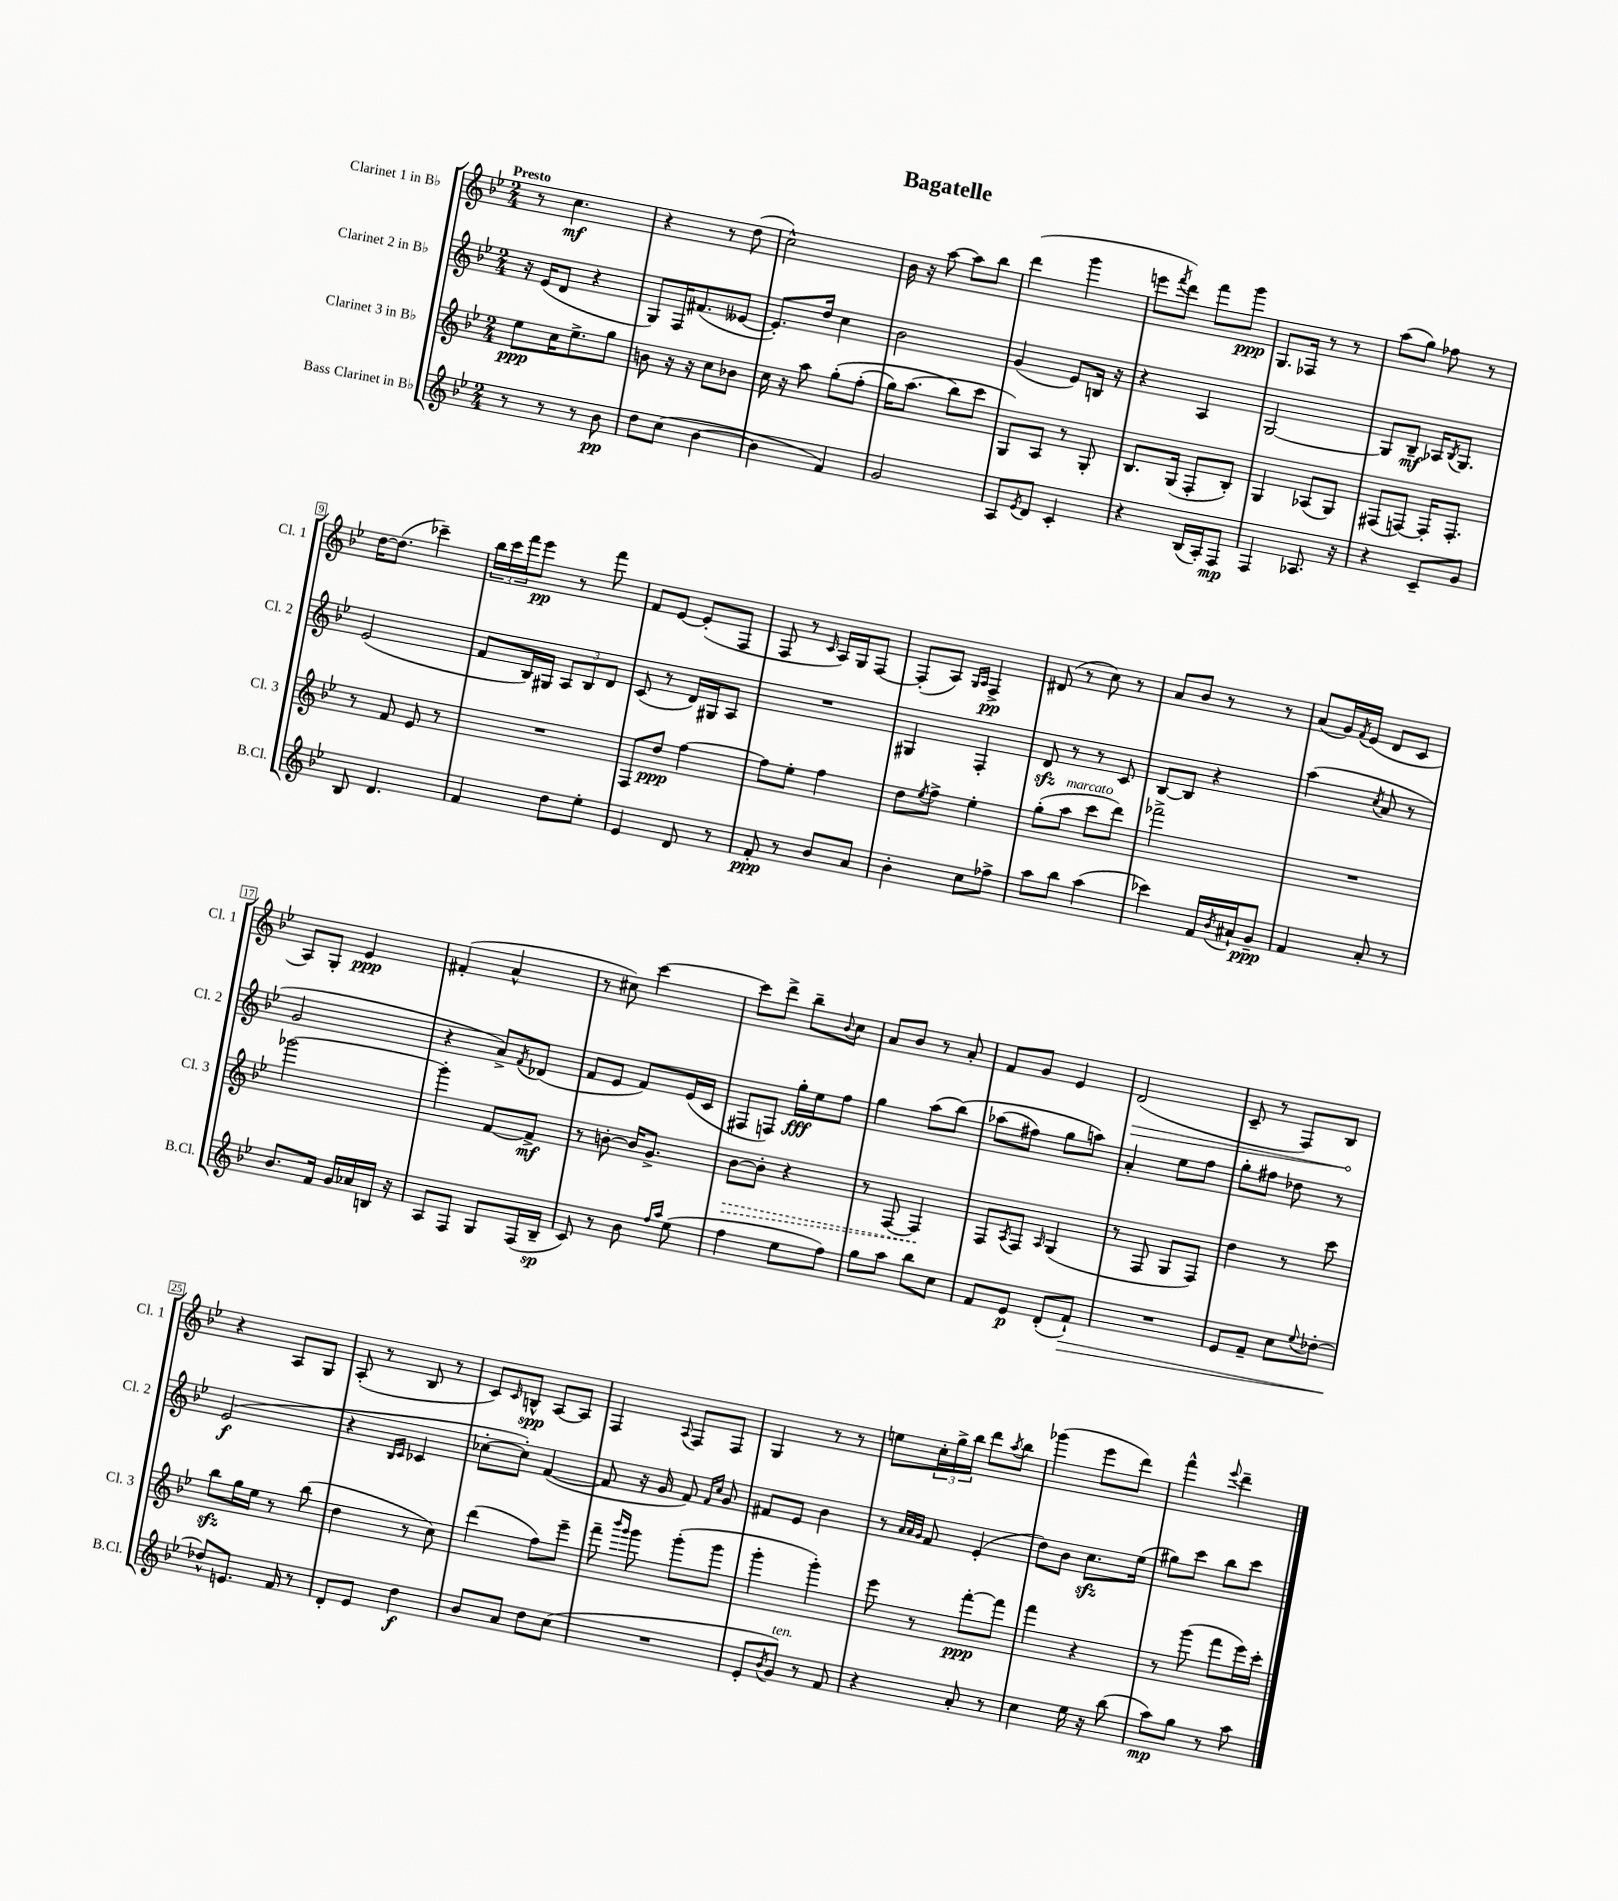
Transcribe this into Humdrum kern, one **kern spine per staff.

**kern	**kern	**kern	**kern
*staff4	*staff3	*staff2	*staff1
*clefG2	*clefG2	*clefG2	*clefG2
*k[b-e-]	*k[b-e-]	*k[b-e-]	*k[b-e-]
*M2/4	*M2/4	*M2/4	*M2/4
8r	8ee-	16r	8r
.	.	(16e-	.
8r	16cc	8d	4.cc
.	8.ee-^	.	.
8r	.	4r	.
8b-	8gg	.	.
=	=	=	=
8dd	8b	8G)	4r
(8cc	16r	16F	.
.	16r	(8.f#	.
[4b-	8cc	.	8r
.	8b-	[8e--	(8dd
=	=	=	=
4b-]	16cc	8.e--'])	2cc^^)
.	16r	.	.
.	8aa	.	.
.	.	16dd	.
4f)	&(8gg'	4cc	.
.	(8ff'	.	.
=	=	=	=
2g	16gg)	2b-	16b-
.	(8.aa	.	16r
.	.	.	[8aa
.	8bb-&)	.	8aa]
.	8ccc	.	8bb-
=	=	=	=
8A	8G)	(4g	(4ddd
8qe-	.	.	.
8d	8A	.	.
4c'	8r	8e-)	4ggg
.	8G'	16B	.
.	.	16r	.
=	=	=	=
4r	8.B-	4r	8eee
.	.	.	8qfff
.	.	.	8ddd)
.	(16G	.	.
(16B-	8F'	4A	8fff
16A')	.	.	.
8F	8B-')	.	8ggg
=	=	=	=
4F	4G	[2G	8.G
.	.	.	16F-
8.A-	(8A-	.	8r
.	8G)	.	8r
16r	.	.	.
=	=	=	=
4r	(8F#	8G]	(8aa
.	[8F)	8B-~	8gg)
8c~	16F']	16A-	8ff-
.	.	8qB-	.
.	8.F'	8.G	.
8g	.	.	8r
=	=	=	=
8B-	8r	(2e-	[16dd
.	.	.	(8.dd]
4.d	8f	.	.
.	8e-	.	4ccc-~)
.	8r	.	.
=	=	=	=
4f	2r	8f	24bb-
.	.	.	24ccc
.	.	.	24fff
.	.	16B-)	8eee-
.	.	16G#	.
8dd	.	12A	8r
.	.	12B-	.
8ee-'	.	.	8fff
.	.	12d	.
=	=	=	=
4e-	8F	(8c	8f
.	8dd	8r	[8e-
8d	[4ff	16d)	(8e-']
.	.	16G#	.
8r	.	8A	8F
=	=	=	=
8f'	8ff]	2r	8F
8r	8ee-'	.	8r
.	.	.	16qqc
8b-	4ff	.	16A)
.	.	.	16G
8a	.	.	[8F
=	=	=	=
4b-'	8dd	4G#	(8F']
.	8qee-	.	.
.	8ff^	.	8A)
.	.	.	16qqG
.	.	.	16qqA
8cc	4ee-'	4F'	4F^
8ff-^	.	.	.
=	=	=	=
8aa	(8gg'	8d	(8d#
8bb-	8aa	8r	8r
(4aa	8ccc	8r	8cc)
.	8ddd)	8c	8r
=	=	=	=
4ccc-)	2fff-^	[8B-	8a
.	.	8B-]	8b-
16f	.	4r	8r
8qb-	.	.	.
16a#`	.	.	.
8g~	.	.	8r
=	=	=	=
4f	2r	(4aa	(8a
.	.	.	16g)
.	.	.	8qf
.	.	.	(16e-
.	.	8qcc	.
8a'	.	8a	8d
8r	.	8r	8c
=	=	=	=
8.b-	[2ggg-	2g	8A)
.	.	.	8G'
16f	.	.	.
16g	.	.	4e-
16a-	.	.	.
16B	.	.	.
16r	.	.	.
=	=	=	=
8A	4ggg-']	4r	(4f#'
8F	.	.	.
8G	[8f	8a^)	4a^^
.	.	8qf	.
(16F	8f^]	(8d-	.
16B-~	.	.	.
=	=	=	=
8c)	8r	8f	8r
8r	[8b'	8e-	8cc#)
8b-	16b]	8f)	[4ccc
.	8.g^	.	.
16qqff	.	.	.
16qqaa	.	.	.
(8ee-	.	(16e-	.
.	.	16c	.
=	=	=	=
4ff	[8b-	8F#	8ccc]
.	8b-']	8F)	8ddd^
8ee-	4r	16gg'	8bb-~
.	.	16ee-	.
.	.	.	8qqb-
8ff)	.	8ff	8cc
=	=	=	=
8gg	8r	4gg	8a
8aa	[8F	.	8b-
8bb-	4F]	(8aa	8r
8cc	.	&(8bb-)	8a'
=	=	=	=
8f	8F	(8aa-	8f
.	8qA	.	.
8e-	8F	8ff#)	8g
.	16qqA	.	.
(8d'	(4G	8gg	4e-
8f`)	.	8aa&)	.
=	=	=	=
2r	8r	4a'	(2d
.	8F	.	.
.	8G	8ee-	.
.	8F)	8ff	.
=	=	=	=
8e-	4dd	8gg'	8c~
8f~	.	8ff#	8r
8cc	8r	8dd-	8F)
8qqee-	.	.	.
[8dd-'	8ccc	8r	8B-
=	=	=	=
8dd-^^]	8bb-	(2e-	4r
8.e	16gg	.	.
.	16ee-	.	.
.	8r	.	8A
16f	.	.	.
8r	(8bb-	.	8G
=	=	=	=
8d'	4dd	4r	(8A'
8e-	.	.	8r
.	.	16qqB-	.
.	.	16qqc	.
4dd	8r	4c-	8B-
.	8cc)	.	8r
=	=	=	=
8b-	(4ddd	[8cc-'	8c)
.	.	.	16qqc
8a	.	8cc-'])	8B^^
8dd	8ff)	([4f	[8A
(8cc	8eee-~	.	8A]
=	=	=	=
2r	8fff~	8f]	4F
.	16qqbbb-	.	.
.	16qqggg	.	.
.	8ggg	16r	.
.	.	16g	.
.	.	.	8qqA
.	(8ggg'	8f)	8F
.	.	16qqf	.
.	.	16qqcc	.
.	8ggg	8g	8F
=	=	=	=
8e-'	4ggg'	8f#	4G
8qb-	.	.	.
8g)	.	8e-	.
8r	4ggg')	4b-	8r
8f	.	.	8r
=	=	=	=
4r	8eee-	8r	8ee
.	.	32qqa	.
.	.	32qqa	.
.	.	32qqg	.
.	8r	8f	24cc'
.	.	.	24gg^
.	.	.	24bb-
8a'	[8fff'	(4e-'	8ddd
.	.	.	8qaa
8r	8fff]	.	8bb-
=	=	=	=
4cc	4fff	8dd)	(4ggg-
.	.	8b-	.
16ee-	4r	8.cc	8eee-
16r	.	.	.
(8bb-	.	.	8ddd)
.	.	(16ee-	.
=	=	=	=
8aa)	8r	8gg#)	4fff^^
8gg	(8ggg	8ccc	.
.	.	.	8qqeee-
8r	8fff	8bb-	4ddd~
8aa	16eee-)	8ccc	.
.	16ccc'	.	.
==	==	==	==
*-	*-	*-	*-
